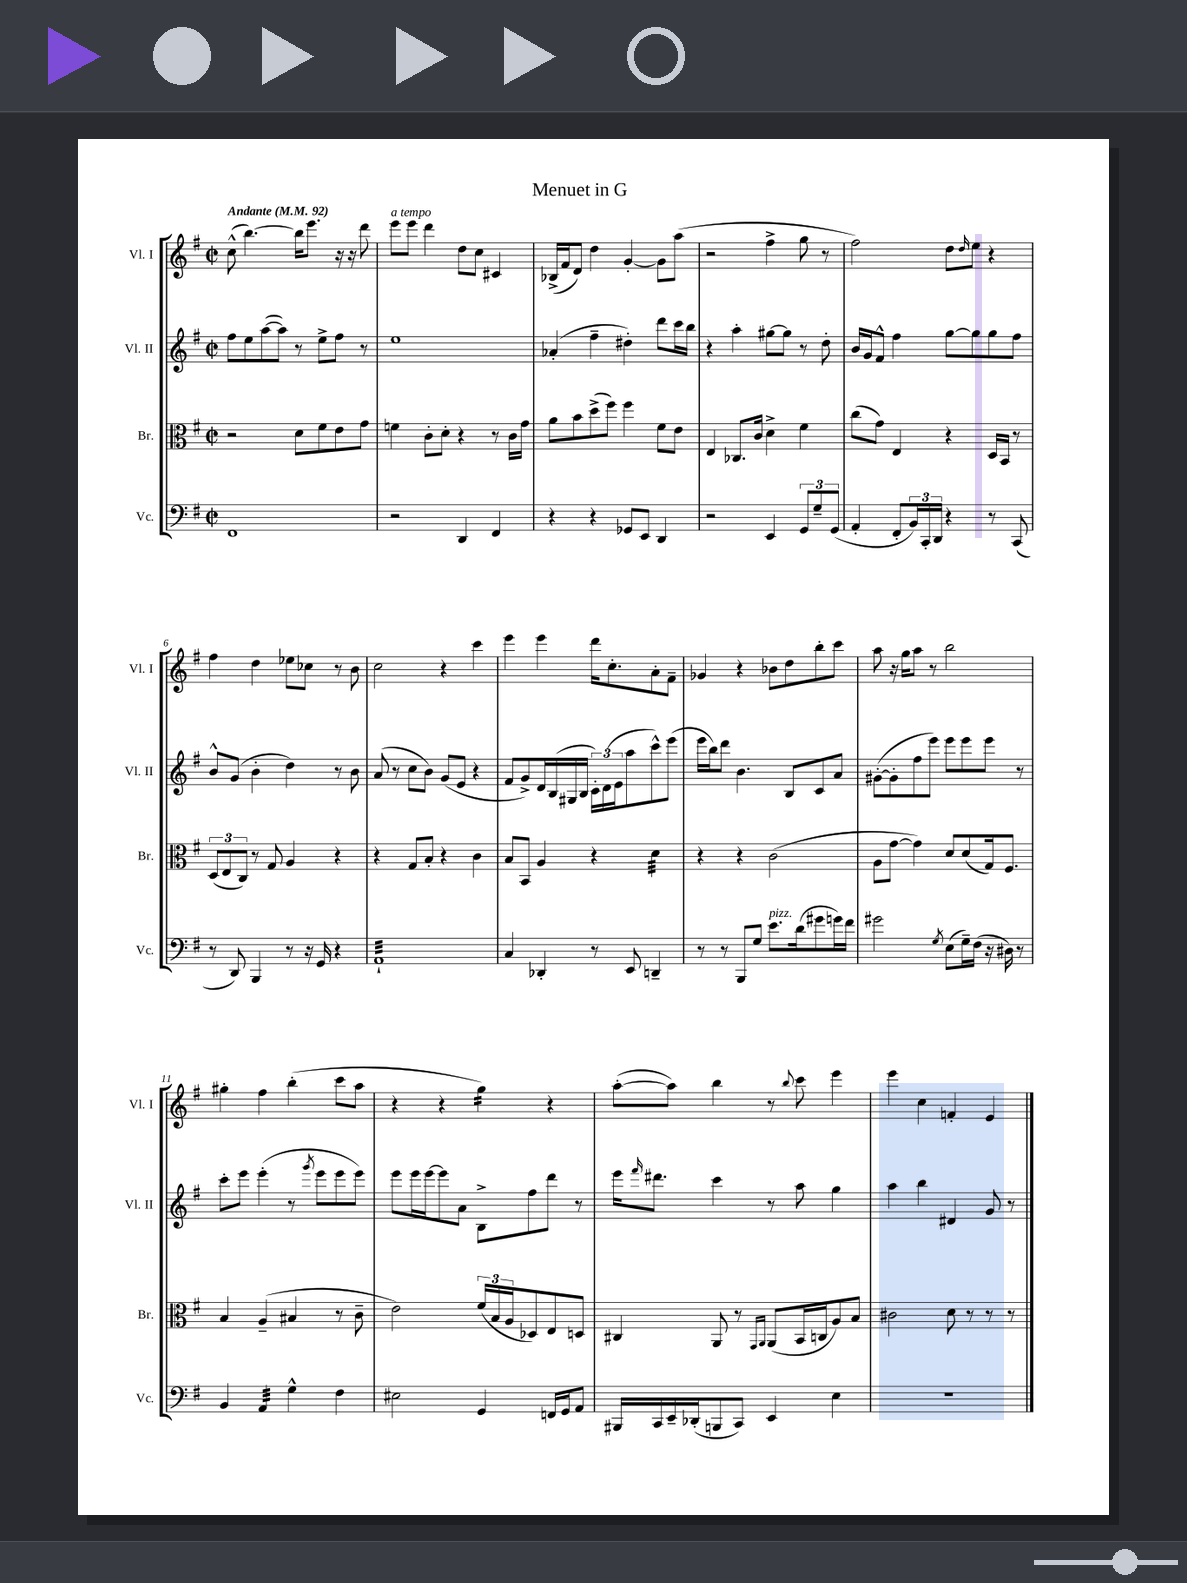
\header { title = "Menuet in G" }
<<
\new StaffGroup <<
\new Staff = "s0" \with { instrumentName = "Vl. I" shortInstrumentName = "Vl. I" } {
    \clef treble \key g \major \defaultTimeSignature \time 2/2 \tempo "Andante" 4 = 92
    c''8-^( b''4.~) b''16 e'''8. r16 r16 d'''8 |
    e'''8^\markup { \italic "a tempo" } e'''8 d'''4 d''8 c''8 cis'4 |
    bes16->( fis'16 d'8) d''4 g'4~-. g'8 a''8( |
    r2 fis''4-> g''8 r8 |
    fis''2) d''8 \grace { d''16 } e''8 r4 |
    fis''4 d''4 ees''8 ces''8 r8 b'8 |
    c''2 r4 c'''4 |
    e'''4 e'''4 d'''16 c''8.-. a'8-. fis'8-- |
    ges'4 r4 bes'8 d''8 b''8-. c'''8 |
    a''8 r16 g''16 a''8 r8 b''2 |
    gis''4-. fis''4 b''4-.( c'''8 a''8 |
    r4 r4 g''4:16) r4 |
    a''8~-.( a''8) b''4 r8 \appoggiatura { b''8 } c'''8 e'''4 |
    e'''4 c''4 f'4-. e'4 \bar "|." |
}
\new Staff = "s1" \with { instrumentName = "Vl. II" shortInstrumentName = "Vl. II" } {
    \clef treble \key g \major \defaultTimeSignature \time 2/2
    fis''8 e''8 a''8~( a''8) r8 e''8-> fis''8 r8 |
    e''1 |
    aes'4-.( fis''4-- dis''4-.) d'''8 c'''16 b''16 |
    r4 a''4-. gis''8~ gis''8 r8 d''8-. |
    b'16 g'16 fis'8-^ fis''4 g''8~ g''8 g''8 fis''8 |
    b'8-^ g'8( b'4-. d''4) r8 b'8 |
    a'8( r8 c''8 b'8) g'8( e'8 r4 |
    fis'8 g'8->) d'16 b16( gis16 b16 \tuplet 3/2 { c'16-.) d'16( e'16 } a''8 c'''8-^) e'''8( |
    e'''16 b''16) d'''8 b'4. b8 c'8 a'8 |
    gis'8~-.( gis'8-. fis''8 e'''8) e'''8 e'''8 e'''8 r8 |
    c'''8-. e'''8 e'''4-.( r8 \acciaccatura { g'''8 } e'''8 e'''8 e'''8) |
    e'''8 e'''16 e'''16~ e'''8 a'8 b8-> fis''8 d'''8 r8 |
    e'''16 \grace { fis'''16 } dis'''8. c'''4 r8 a''8 g''4 |
    a''4 b''4 dis'4 g'8 r8 \bar "|." |
}
\new Staff = "s2" \with { instrumentName = "Br." shortInstrumentName = "Br." } {
    \clef alto \key g \major \defaultTimeSignature \time 2/2
    r2 d'8 fis'8 e'8 g'8 |
    f'4 c'8-. d'8-. r4 r8 c'16 g'16 |
    a'8 b'8 d''8->( fis''8) fis''4 fis'8 e'8 |
    e4 ces8. c'16 d'4-> fis'4 |
    c''8( g'8) e4 r4 d16 b,16 r8 |
    \tuplet 3/2 { d8( e8 c8) } r8 g8 a4 r4 |
    r4 g8 b8-. r4 c'4 |
    b8 b,8 a4 r4 d'4:32 |
    r4 r4 c'2( |
    a8 g'8~ g'4) d'8 d'8( g16) fis8. |
    b4 a4--( bis4 r8 c'8-- |
    e'2) \tuplet 3/2 { fis'16( b16 a16 } des8) e8 d8 |
    cis4 a,8 r8 \grace { g,16 a,16 } a,8( b,16 c16 a8) b8 |
    cis'2 d'8 r8 r8 r8 \bar "|." |
}
\new Staff = "s3" \with { instrumentName = "Vc." shortInstrumentName = "Vc." } {
    \clef bass \key g \major \defaultTimeSignature \time 2/2
    fis,1 |
    r2 d,4 fis,4 |
    r4 r4 ges,8 e,8 d,4 |
    r2 e,4 \tuplet 3/2 { g,8 g8-- g,8( } |
    a,4-. fis,8-. \tuplet 3/2 { b,16) c,16-. d,16 } r4 r8 c,8( |
    r8 d,8) b,,4 r8 r16 g,16 r4 |
    a,1:32-! |
    c4 des,4-. r8 e,8 d,4-- |
    r8 r8 b,,8 g8 e'8.^\markup { \italic "pizz." } d'16( gis'8 g'16) fis'16 |
    gis'2 \acciaccatura { g8 } e8( g16--) fis16( r16 dis16) r8 |
    b,4 a,4:32 g4-^ fis4 |
    eis2 g,4 f,16 g,16 a,8 |
    bis,,16 c,16 e,16-- des,16-.( b,,8 c,8) e,4 e4 |
    R1 \bar "|." |
}
>>
>>
